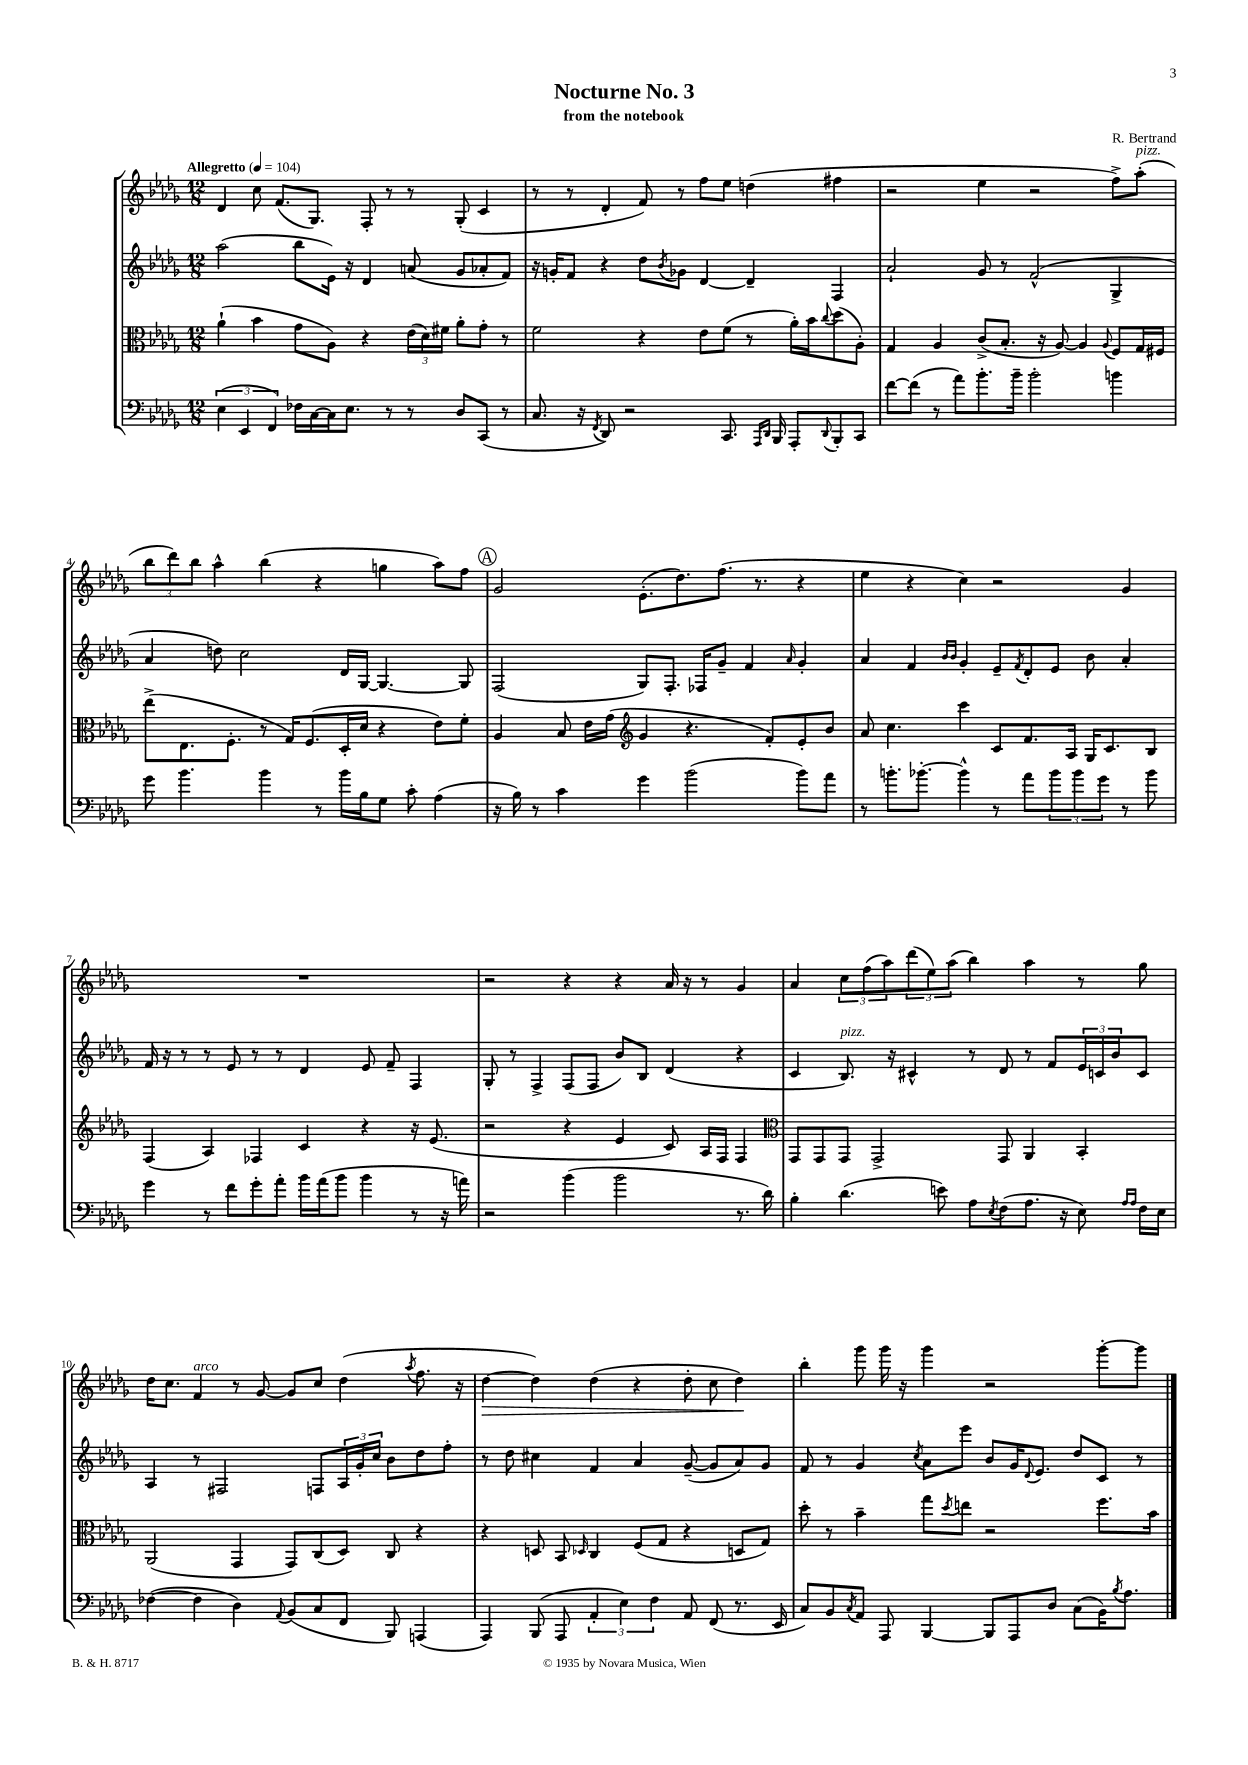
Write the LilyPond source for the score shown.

\header { title = "Nocturne No. 3" composer = "R. Bertrand" subtitle = "from the notebook" }
<<
\new StaffGroup <<
\new Staff = "s0" {
    \clef treble \key des \major \numericTimeSignature \time 12/8 \tempo "Allegretto" 4 = 104
    des'4 c''8 f'8.( ges8.) f8-. r8 r8 ges8-.( c'4 |
    r8 r8 des'4-. f'8) r8 f''8 ees''8 d''4( fis''4 |
    r2 ees''4 r2 f''8->) aes''8-.^\markup { \italic "pizz." }( |
    \tuplet 3/2 { bes''8 des'''8) bes''8 } aes''4-^ bes''4( r4 g''4 aes''8) f''8 |
    \mark \markup { \circle "A" } ges'2 ees'8.-.( des''8.) f''8.( r8. r4 |
    ees''4 r4 c''4) r2 ges'4 |
    R1. |
    r2 r4 r4 aes'16 r16 r8 ges'4 |
    aes'4 \tuplet 3/2 { c''8 f''8( aes''8) } \tuplet 3/2 { des'''8( ees''8) aes''8( } bes''4) aes''4 r8 ges''8 |
    des''16 c''8. f'4^\markup { \italic "arco" } r8 ges'8~ ges'8 c''8 des''4( \acciaccatura { aes''8 } f''8. r16 |
    des''4~\> des''4) des''4( r4 des''8-. c''8 des''4\!) |
    bes''4-. ges'''8 ges'''16 r16 ges'''4 r2 ges'''8~-. ges'''8 \bar "|." |
}
\new Staff = "s1" {
    \clef treble \key des \major \numericTimeSignature \time 12/8
    aes''2( bes''8 ees'16) r16 des'4 a'8( ges'8 aes'8-. f'8) |
    r16 g'16-. f'8 r4 des''8 \acciaccatura { bes'8 } ges'8 des'4~ des'4-- f4 |
    aes'2-! ges'8 r8 f'2-^( ges4-> |
    aes'4 d''8) c''2 des'16 ges16~ ges4.~ ges8 |
    \mark \markup { \circle "A" } f2( ges8) f8.-. fes16 ges'8-- f'4 \grace { aes'16 } ges'4-. |
    aes'4 f'4 \grace { bes'16 bes'16 } ges'4-. ees'8-- \acciaccatura { f'8 } des'8-. ees'8 bes'8 aes'4-. |
    f'16 r16 r8 r8 ees'8 r8 r8 des'4 ees'8 f'8-- f4 |
    ges8-. r8 f4-> f8( f8 bes'8) bes8 des'4( r4 |
    c'4 bes8.^\markup { \italic "pizz." }) r16 cis'4-^ r8 des'8 r8 f'8 \tuplet 3/2 { ees'16 c'16 bes'16 } c'8 |
    aes4 r8 fis2 f8 \tuplet 3/2 { aes16 ges'16-. c''16 } bes'8 des''8 f''8-. |
    r8 des''8 cis''4 f'4 aes'4 ges'8~--( ges'8 aes'8) ges'8 |
    f'8 r8 ges'4 \acciaccatura { c''8 } aes'8 ees'''8 bes'8 ges'16 \appoggiatura { des'8 } ees'8. des''8 c'8 r8 \bar "|." |
}
\new Staff = "s2" {
    \clef alto \key des \major \numericTimeSignature \time 12/8
    aes'4-!( bes'4 ges'8 aes8) r4 \tuplet 3/2 { ees'16( des'16) fis'16 } aes'8-. ges'8-. r8 |
    f'2 r4 ees'8 f'8( r8 aes'16-.) bes'16 \appoggiatura { c''8 } des''8( aes8-.) |
    ges4 aes4 c'8->( bes8.-. r16 aes8~) aes4 \appoggiatura { aes8 } f8 ges16 fis16 |
    ees''8->( ees8. f8.-. r8 ges16) f8.( des16-. des'16 r4 ees'8) f'8-. |
    \mark \markup { \circle "A" } aes4 bes8 ees'16 ges'16( \clef treble ges'4 r4. f'8-.) ees'8-. bes'8 |
    aes'8 c''4. c'''4 c'8 f'8. aes16 ges16 c'8. bes8 |
    f4( aes4) fes4 c'4 r4 r16 ees'8.( |
    r2 r4 ees'4 c'8) aes16 f16 f4 |
    \clef alto ges,8 ges,8 ges,8 ges,2-> ges,8 aes,4 bes,4-. |
    aes,2( ges,4 ges,8) c8( des8) c8 r4 |
    r4 d8 bes,8 \grace { des16 } c4 f8( ges8 r4 d8 ges8) |
    des''8-. r8 bes'4-- ges''8 \acciaccatura { des''8 } e''8 r2 f''8. bes'16 \bar "|." |
}
\new Staff = "s3" {
    \clef bass \key des \major \numericTimeSignature \time 12/8
    \tuplet 3/2 { ees4( ees,4 f,4) } fes16 c16~ c16 ees8. r8 r8 des8 c,8( r8 |
    c8. r16 \acciaccatura { f,8 } des,8) r2 c,8. \grace { aes,,16 des,16 } bes,,16 aes,,8-. \appoggiatura { des,8 } bes,,8-. c,8 |
    f'8~ f'8( r8 aes'8) bes'8.-. bes'16-- bes'2-. b'4 |
    ges'8 bes'4. bes'4 r8 bes'16 bes16 ges8 c'8-. aes4( |
    \mark \markup { \circle "A" } r16 bes16) r8 c'4 ges'4 bes'2( bes'8) aes'8 |
    r8 b'8.-. bes'8.~-. bes'4-^ r8 aes'8 \tuplet 3/2 { bes'8 bes'8 ges'8 } r8 bes'8 |
    ges'4 r8 f'8 ges'8-. aes'8-. bes'16 aes'16( bes'8 bes'4 r8 r16 a'16) |
    r2 bes'4( bes'2 r8. des'16) |
    bes4-. des'4.( e'8) aes8 \acciaccatura { ees8 } f8( aes8. r16 ees8) \grace { aes16 aes16 } f16 ees16 |
    fes4~( fes4 des4) \appoggiatura { aes,8 } bes,8( c8 f,8 bes,,8) a,,4( |
    aes,,4) bes,,8( aes,,8 \tuplet 3/2 { aes,4-. ees4) f4 } aes,8 f,8( r8. ees,16 |
    c8) bes,8 \acciaccatura { c8 } aes,8 aes,,8 bes,,4~ bes,,8 aes,,8 des8 c8( bes,16) \acciaccatura { bes8 } aes8. \bar "|." |
}
>>
>>
